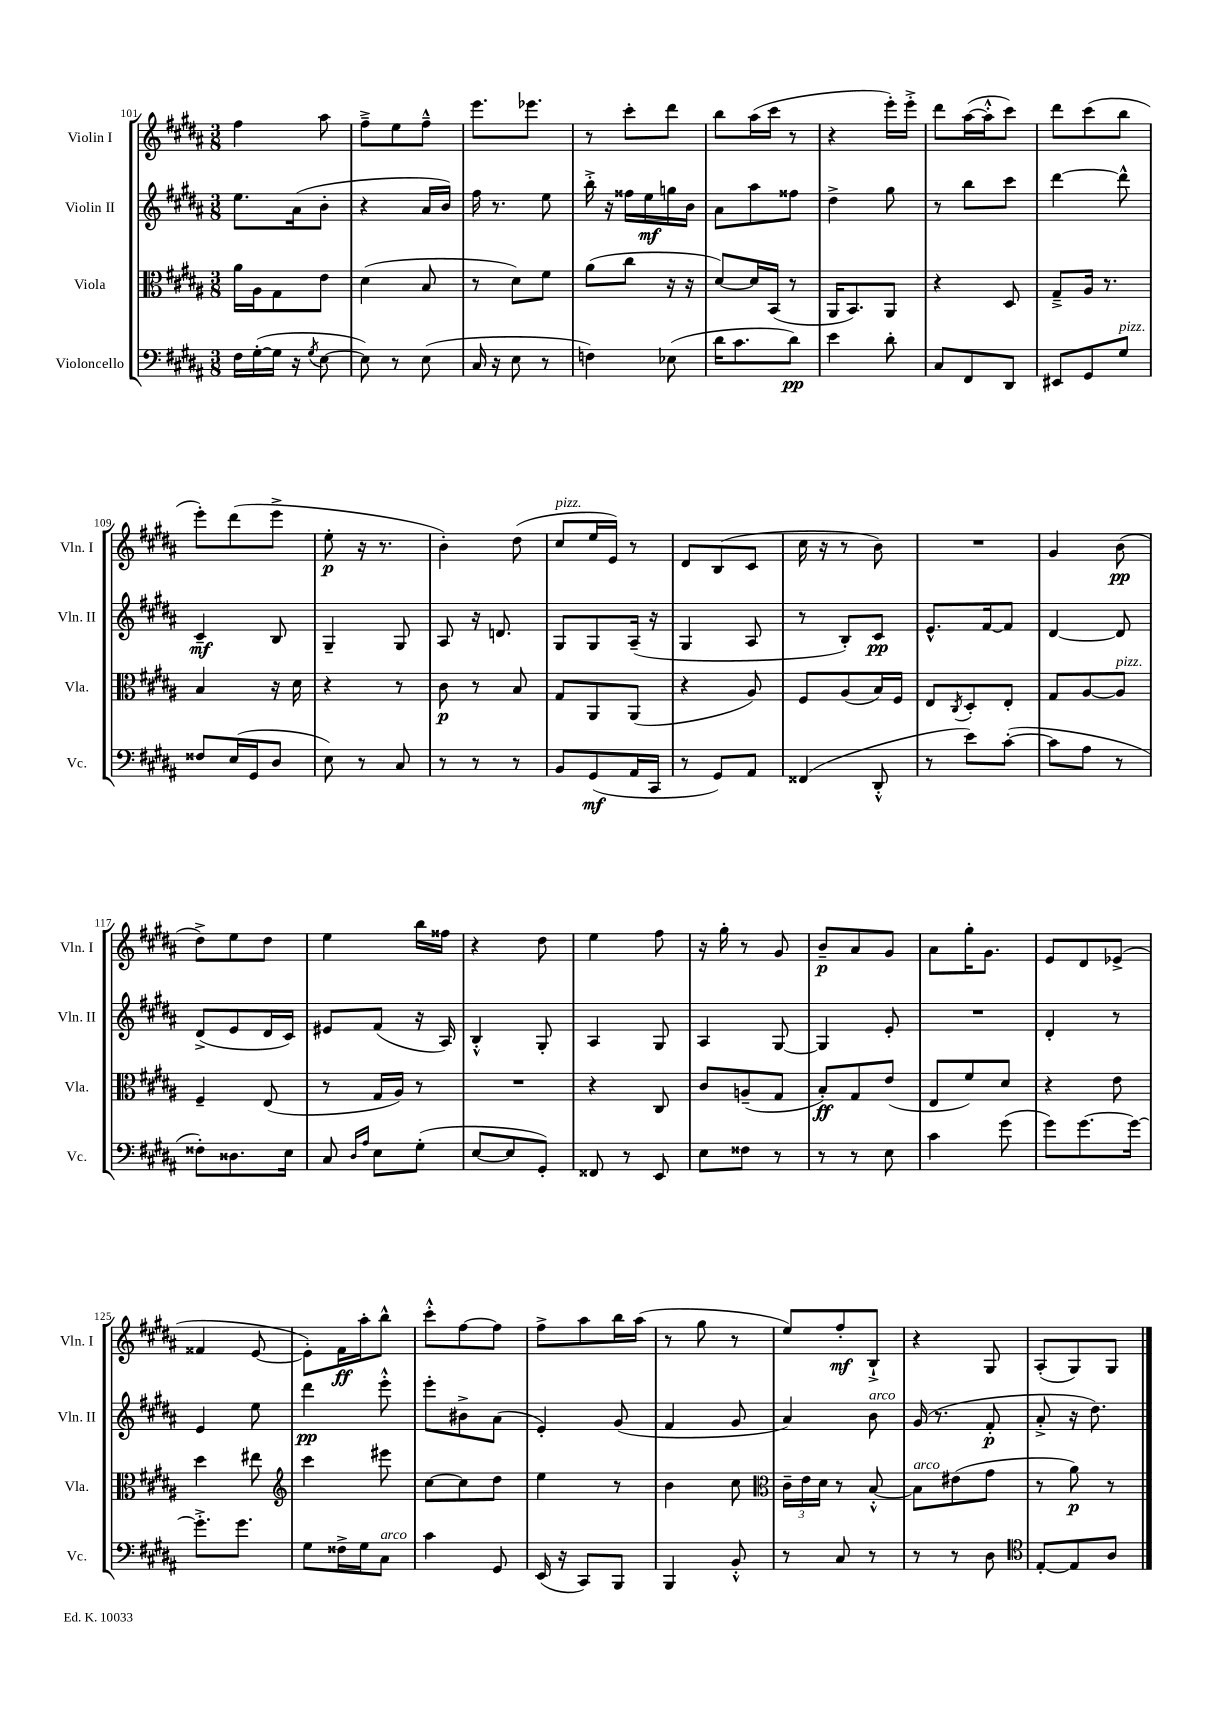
<<
\new StaffGroup <<
\new Staff = "s0" \with { instrumentName = "Violin I" shortInstrumentName = "Vln. I" } {
    \clef treble \key b \major \numericTimeSignature \time 3/8
    fis''4 ais''8 |
    fis''8---> e''8 fis''8---^ |
    e'''8. ees'''8. |
    r8 cis'''8-. dis'''8 |
    b''8 ais''16( cis'''16 r8 |
    r4 e'''16-.) e'''16-.-> |
    dis'''8 ais''16~( ais''16-.-^ cis'''8) |
    dis'''8 cis'''8( b''8 |
    e'''8-.) dis'''8( e'''8-> |
    e''8-.\p r16 r8. |
    b'4-.) dis''8( |
    cis''8^\markup { \italic "pizz." } e''16 e'16) r8 |
    dis'8 b8( cis'8 |
    cis''16 r16 r8 b'8) |
    R4. |
    gis'4 b'8\pp( |
    dis''8->) e''8 dis''8 |
    e''4 b''16 fisis''16 |
    r4 dis''8 |
    e''4 fis''8 |
    r16 gis''16-. r8 gis'8 |
    b'8--\p ais'8 gis'8 |
    ais'8 gis''16-. gis'8. |
    e'8 dis'8 ees'8->( |
    fisis'4 e'8~ |
    e'8-.) fis'16\ff ais''16-. b''8-^ |
    cis'''8-.-^ fis''8~ fis''8 |
    fis''8-> ais''8 b''16 ais''16( |
    r8 gis''8 r8 |
    e''8) fis''8-.\mf b8-!-> |
    r4 gis8 |
    ais8-.( gis8) gis8 \bar "|." |
}
\new Staff = "s1" \with { instrumentName = "Violin II" shortInstrumentName = "Vln. II" } {
    \clef treble \key b \major \numericTimeSignature \time 3/8
    e''8. ais'16( b'8-. |
    r4 ais'16 b'16) |
    fis''16 r8. e''8 |
    b''16-.-> r16 fisis''16 e''16\mf g''16 b'16 |
    ais'8 ais''8 fisis''8 |
    dis''4-> gis''8 |
    r8 b''8 cis'''8 |
    dis'''4~ dis'''8-^ |
    cis'4--\mf b8 |
    gis4-- gis8 |
    ais8 r16 d'8. |
    gis8 gis8 ais16--( r16 |
    gis4 ais8 |
    r8 b8-.) cis'8\pp |
    e'8.-^ fis'16~ fis'8 |
    dis'4~ dis'8 |
    dis'8->( e'8 dis'16 cis'16) |
    eis'8 fis'8( r16 ais16) |
    b4-.-^ gis8-. |
    ais4 gis8 |
    ais4 gis8~ |
    gis4 e'8-. |
    R4. |
    dis'4-. r8 |
    e'4 e''8 |
    dis'''4\pp e'''8-.-^ |
    e'''8-. bis'8-> ais'8( |
    e'4-.) gis'8( |
    fis'4 gis'8 |
    ais'4) b'8^\markup { \italic "arco" } |
    gis'16( r8. fis'8-.\p |
    ais'8-.-> r16 dis''8.) \bar "|." |
}
\new Staff = "s2" \with { instrumentName = "Viola" shortInstrumentName = "Vla." } {
    \clef alto \key b \major \numericTimeSignature \time 3/8
    ais'16 ais16 gis8 e'8 |
    dis'4( b8 |
    r8 dis'8) fis'8 |
    ais'8( cis''8 r16 r16 |
    dis'8~) dis'16 b,16( r8 |
    ais,16 b,8.) ais,8 |
    r4 dis8 |
    gis8---> ais16 r8. |
    b4 r16 dis'16 |
    r4 r8 |
    cis'8\p r8 b8 |
    gis8 ais,8 ais,8( |
    r4 ais8) |
    fis8 ais8( b16) fis16 |
    e8 \acciaccatura { cis8 } dis8-. e8-. |
    gis8 ais8~ ais8^\markup { \italic "pizz." } |
    fis4-- e8( |
    r8 gis16 ais16) r8 |
    R4. |
    r4 cis8 |
    cis'8 a8--( gis8 |
    b8-.\ff) gis8 e'8( |
    e8 fis'8) dis'8 |
    r4 e'8 |
    dis''4 eis''8 |
    \clef treble cis'''4 eis'''8 |
    cis''8~ cis''8 dis''8 |
    e''4 r8 |
    b'4 cis''8 |
    \clef alto \tuplet 3/2 { cis'16-- e'16 dis'16 } r8 b8~-.-^ |
    b8^\markup { \italic "arco" } eis'8( gis'8 |
    r8 ais'8\p) r8 \bar "|." |
}
\new Staff = "s3" \with { instrumentName = "Violoncello" shortInstrumentName = "Vc." } {
    \clef bass \key b \major \numericTimeSignature \time 3/8
    fis16 gis16~-.( gis16 r16 \acciaccatura { gis8 } e8~ |
    e8) r8 e8( |
    cis16 r16 e8 r8 |
    f4) ees8( |
    dis'16 cis'8. dis'8\pp) |
    e'4 dis'8-. |
    cis8 fis,8 dis,8 |
    eis,8 gis,8 gis8^\markup { \italic "pizz." } |
    fisis8 e16( gis,16 dis8 |
    e8) r8 cis8 |
    r8 r8 r8 |
    b,8 gis,8\mf( ais,16 cis,16 |
    r8 gis,8) ais,8 |
    fisis,4( dis,8-.-^ |
    r8 e'8) cis'8~-.( |
    cis'8 ais8 r8 |
    fisis8-.) disis8. e16 |
    cis8 \grace { dis16 ais16 } e8 gis8-.( |
    e8~ e8 gis,8-.) |
    fisis,8 r8 e,8 |
    e8 fisis8 r8 |
    r8 r8 e8 |
    cis'4 gis'8( |
    gis'8) gis'8.~ gis'16~ |
    gis'8.-.-> gis'8. |
    gis8 fisis16-> gis16 cis8^\markup { \italic "arco" } |
    cis'4 gis,8 |
    e,16( r16 cis,8) b,,8 |
    b,,4 b,8-.-^ |
    r8 cis8 r8 |
    r8 r8 dis8 |
    \clef tenor e8~-. e8 ais8 \bar "|." |
}
>>
>>
\layout { \context { \Score currentBarNumber = #101 } }
